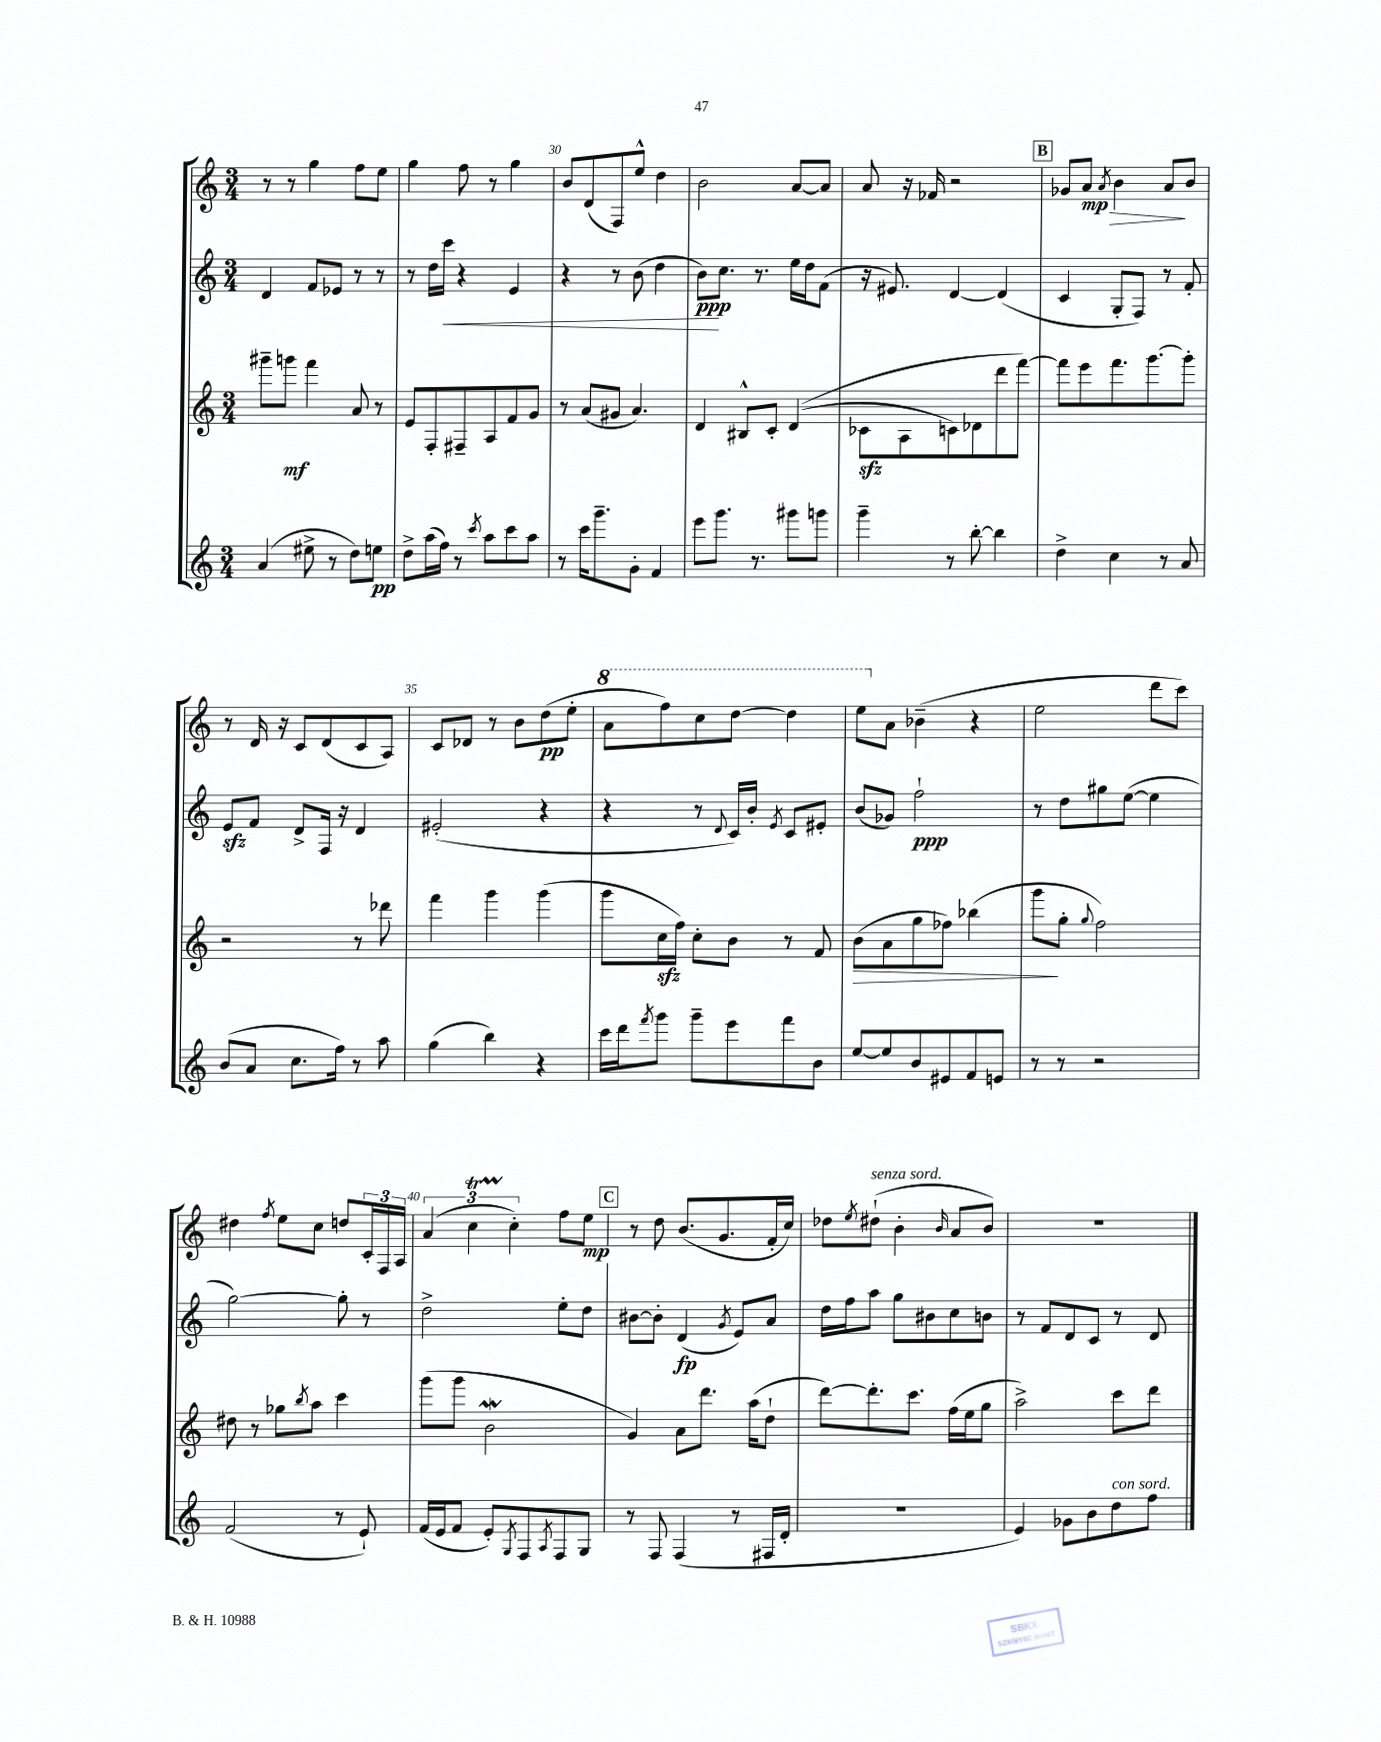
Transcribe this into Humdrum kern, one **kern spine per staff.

**kern	**kern	**kern	**kern
*staff4	*staff3	*staff2	*staff1
*clefG2	*clefG2	*clefG2	*clefG2
*k[]	*k[]	*k[]	*k[]
*M3/4	*M3/4	*M3/4	*M3/4
(4a/	8ggg#~\L	4d/	8r
.	8ggg\J	.	8r
8ee#^\	4fff\	8f/L	4gg\
8r	.	8e-/J	.
8dd\L)	8a/	8r	8ff\L
8ee\J	8r	8r	8ee\J
=	=	=	=
8dd^\L	8e/L	8r	4gg\
(16aa\L	8F'/	16dd\LL	.
16ff\JJ)	.	16ccc\JJ	.
8r	8F#~/	4r	8ff\
8qccc/	.	.	.
8aa\L	8A/	.	8r
8ccc\	8f/	4e/	4gg\
8aa\J	8g/J	.	.
=	=	=	=
8r	8r	4r	8b/L
16ccc\LK	(8a/L	.	(8d/
8.ggg~\	.	.	.
.	8g#/J	8r	8F/)
8g'\J	4.a/)	(8b\	8ee^^/J
4f/	.	4dd\	4dd\
=	=	=	=
8eee\L	4d/	8b\L)	2b\
8.ggg\J	.	8.cc\J	.
.	8B#^^/L	.	.
8.r	.	8.r	.
.	8c'/J	.	.
8ggg#\L	&((4d/	16ee\LL	[8a/L
.	.	16dd\J	.
8ggg\J	.	(8f\J	8a/]J
=	=	=	=
4ggg~\	8c-\L	16r	8a/
.	.	8.e#/)	.
.	8A\	.	16r
.	.	.	16f-/
8r	8c\)	[4d/	2r
[8bb'\	8d-\	.	.
4bb\]	8ddd\	(4d/]	.
.	[8fff\J&)	.	.
=	=	=	=
4dd^\	8fff\]L	4c/	8g-/L
.	8eee\	.	8a/J
.	.	.	8qa/
4cc\	8.fff\	8G'/L	4b\
.	.	8F/J)	.
.	[8.ggg\	.	.
8r	.	8r	8a/L
8a/	8ggg'\]J	8f'/	8b/J
=	=	=	=
(8b/L	2r	8e/L	8r
8a/J	.	8f/J	16d/
.	.	.	16r
8.cc\L	.	8d^/L	8c/L
.	.	16F/Jk	(8d/
16ff\Jk)	.	16r	.
8r	8r	4d/	8c/
8aa\	8ddd-\	.	8A/J)
=	=	=	=
(4gg\	4fff\	(2e#'/	8c/L
.	.	.	8d-/J
4bb\)	4ggg\	.	8r
.	.	.	8b\L
4r	(4ggg\	4r	(8dd\
.	.	.	8ee'\J
=	=	=	=
16ccc\LL	8ggg\L	4r	8aa\L
16ddd\J	.	.	.
8qfff/	.	.	.
8ggg\J	16cc\L	.	8fff\)
.	16ff\JJ)	.	.
8ggg~\L	8cc'\L	8r	8ccc\
.	.	8qqd/	.
8eee\	8b\J	16c/LL)	[8ddd\J
.	.	16b'/JJ	.
.	.	8qe/	.
8fff\	8r	8c/L	4ddd\]
8b\J	8f/	8e#'/J	.
=	=	=	=
[8ee/L	(8b\L	(8b/L	8eee\L
8ee/]	8a\	8g-/J)	8a\J
8b/	8gg\	2ff`\	(4b-~\
8e#/	8ff-\J)	.	.
8f/	(4bb-\	.	4r
8e/J	.	.	.
=	=	=	=
8r	8ggg\L	8r	2ee\
8r	8gg'\J	8dd\L	.
.	8qqgg/	.	.
2r	2ff\)	8gg#\	.
.	.	([8ee\J	.
.	.	4ee\]	8ddd\L
.	.	.	8ccc\J)
=	=	=	=
(2f/	8dd#\	[2gg\)	4dd#\
.	8r	.	.
.	.	.	8qff/
.	8gg-\L	.	8ee\L
.	8qbb/	.	.
.	8aa\J	.	8cc\J
8r	4ccc\	8gg'\]	8dd/L
8e`/)	.	8r	24c'/L
.	.	.	24F/
.	.	.	24A/JJ
=	=	=	=
(16f/LL	(8ggg\L	2dd^\	(6a/
16e/J	.	.	.
8f/J	8ggg\J	.	.
.	.	.	6cc\
8e'/L)	2b\	.	.
.	.	.	6cc'\)
8qG/	.	.	.
8F/	.	.	.
8qA/	.	.	.
8F/	.	8ee'\L	8ff\L
8G/J	.	8dd\J	8ee\J
=	=	=	=
8r	4g/)	[8b#\L	8r
8F/	.	8b#'\]J	8dd\
(4F/	8a\L	(4d/	(8.b/L
.	8.ddd\J	.	.
.	.	.	8.g/
.	.	8qg/	.
8r	.	8e/L)	.
.	(16aa\LK	.	.
16F#/LL	8dd`\J	8a/J	16f'/L
16d'/JJ	.	.	16cc/JJ)
=	=	=	=
2.r	[8ddd\L)	16dd\LL	8dd-\L
.	.	16ff\J	.
.	.	.	8qee/
.	8.ddd'\]	8aa\J	(8dd#`\J
.	.	8gg\L	4b'\
.	8.ccc\J	.	.
.	.	8b#\	.
.	.	.	16qqb/
.	(16ff\LL	8cc\	8a/L
.	16ee\J	.	.
.	8gg\J	8b\J	8b/J)
=	=	=	=
4e/)	2aa^\)	8r	2.r
.	.	8f/L	.
8g-\L	.	8d/	.
8b\	.	8c/J	.
8dd\	8ccc\L	8r	.
8ff\J	8ddd\J	8d/	.
==	==	==	==
*-	*-	*-	*-
